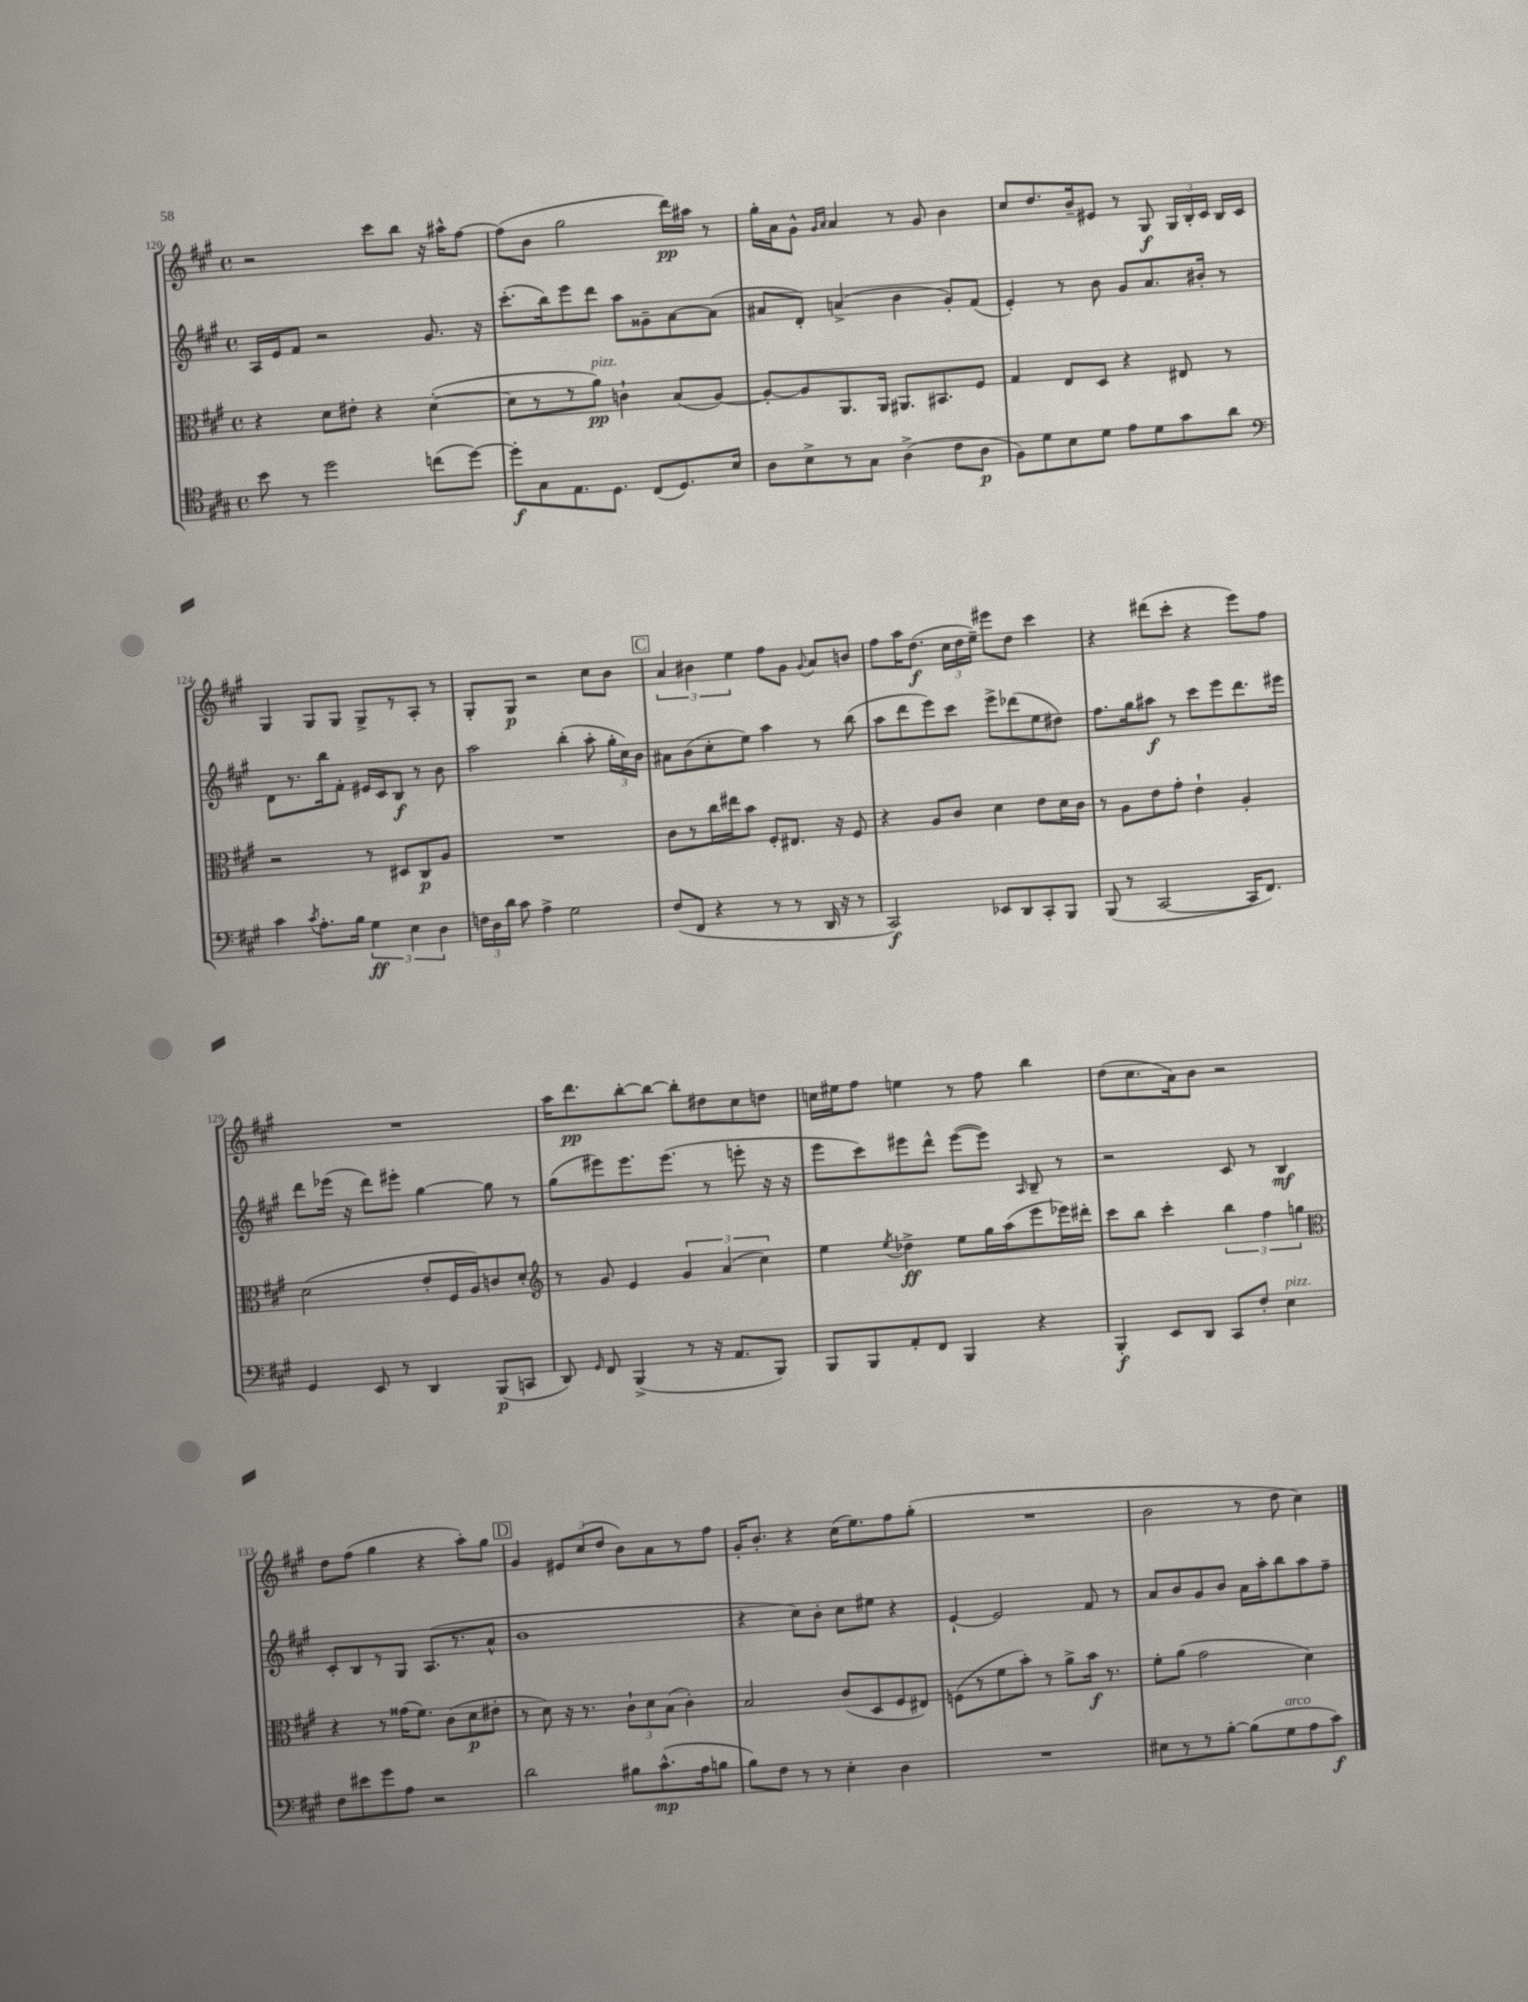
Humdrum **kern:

**kern	**dynam	**kern	**dynam	**kern	**dynam	**kern	**dynam
*part4	*part4	*part3	*part3	*part2	*part2	*part1	*part1
*staff4	*staff4	*staff3	*staff3	*staff2	*staff2	*staff1	*staff1
*clefC4	*	*clefC3	*	*clefG2	*	*clefG2	*
*k[f#c#g#]	*	*k[f#c#g#]	*	*k[f#c#g#]	*	*k[f#c#g#]	*
*M4/4	*	*M4/4	*	*M4/4	*	*M4/4	*
*met(c)	*	*met(c)	*	*met(c)	*	*met(c)	*
=120	=120	=120	=120	=120	=120	=120	=120
8b\	.	4r	.	16A/LL	.	2r	.
.	.	.	.	16e/J	.	.	.
8r	.	.	.	8f#/J	.	.	.
2dd\	.	8d\L	.	2r	.	.	.
.	.	8e#X'\J	.	.	.	.	.
.	.	4r	.	.	.	8ccc#\L	.
.	.	.	.	.	.	8bb\J	.
(8ccn\L	.	([4d'\	.	8.g#/	.	16r	.
.	.	.	.	.	.	16aa#X^^\KL	.
[8dd\J)	.	.	.	.	.	[8ff#\J	.
.	.	.	.	16r	.	.	.
=121	=121	=121	=121	=121	=121	=121	=121
8dd'\L]	f	8d\L]	.	(8.ccc#'\L	.	(8ff#\L]	.
8G#\	.	8r	.	.	.	8b\J	.
.	.	.	.	16bb\k)	.	.	.
8.E\	.	8r	.	8eee\	.	2gg#\	.
!	!	!LO:TX:a:i:t=pizz.	!	!	!	!	!
.	.	8a\J)	pp	8ddd\J	.	.	.
8.D\J	.	.	.	.	.	.	.
.	.	4cn`\	.	8aa\L	.	.	.
(8C#/L	.	.	.	8g##X~\	.	.	.
8.D/)	.	(8B/L	.	[8a\	.	16ddd\LL)	pp
.	.	.	.	.	.	16aa#X\JJ	.
.	.	[8A/J)	.	(8a\J]	.	8r	.
16B/Jk	.	.	.	.	.	.	.
=122	=122	=122	=122	=122	=122	=122	=122
8A\L	.	8A'/L_	.	8a#X/L	.	16gg#'\LL	.
.	.	.	.	.	.	16a\J	.
8B^\	.	8A/]	.	8d'/J)	.	8g#^^\J	.
.	.	.	.	.	.	16qqg#/LL	.
.	.	.	.	.	.	16qqa/JJ	.
8r	.	8.AA/	.	(4an^/	.	4a/	.
8G#\J	.	.	.	.	.	.	.
.	.	16AA/Jk	.	.	.	.	.
(4A^\	.	8.AA#X/L	.	4b\	.	8r	.
.	.	.	.	.	.	8g#/	.
.	.	8.BB#X/	.	.	.	.	.
8c#\L	.	.	.	8g#'/L)	.	4b\	.
8A\J	p	8F#/J	.	(8f#/J	.	.	.
=123	=123	=123	=123	=123	=123	=123	=123
8F#\L)	.	4G#/	.	4e'/)	.	8cc#/L	.
8d\	.	.	.	.	.	8.dd/	.
8B\	.	8E/L	.	8r	.	.	.
.	.	.	.	.	.	16b~/k	.
8d\J	.	8D/J	.	8b\	.	8e#X/J	.
8e\L	.	4r	.	8g#/L	.	8r	.
8d\	.	.	.	8.a/	.	8G#/	f
8g#\	.	8E#X/	.	.	.	24G#/LL	.
.	.	.	.	.	.	24B'/	.
.	.	.	.	16b#X'/Jk	.	.	.
.	.	.	.	.	.	24c#/JJ	.
8a\J	.	8r	.	8r	.	16B/LL	.
.	.	.	.	.	.	16c#/JJ	.
!!LO:LB:g=z
=124	=124	=124	=124	=124	=124	=124	=124
*clefF4	*	*	*	*	*	*	*
4c#\	.	2r	.	8d\L	.	4G#/	.
.	.	.	.	8.r	.	.	.
8qc#/	.	.	.	.	.	.	.
8.A'\L	.	.	.	.	.	8G#/L	.
.	.	.	.	16bb\k	.	.	.
.	.	.	.	8f#'\J	.	8G#/J	.
16B\Jk	.	.	.	.	.	.	.
6G#\	ff	8r	.	16e#X/LL	.	8G#^/L	.
.	.	.	.	16c#/J	.	.	.
.	.	8D#X/L	.	8B/J	f	8r	.
6E\	.	.	.	.	.	.	.
.	.	8C#/	p	8r	.	8A'/J	.
6D\	.	.	.	.	.	.	.
.	.	8A/J	.	8b\	.	8r	.
=125	=125	=125	=125	=125	=125	=125	=125
24Fn\LL	.	1r	.	2aa\	.	8G#'/L	.
24D\	.	.	.	.	.	.	.
24d\JJ	.	.	.	.	.	.	.
8c#\	.	.	.	.	.	8G#/J	p
4A^\	.	.	.	.	.	2r	.
2G#\	.	.	.	(4bb'\	.	.	.
.	.	.	.	8aa'\	.	8cc#\L	.
.	.	.	.	24gg#'\LL	.	8b\J	.
.	.	.	.	24cc#\)	.	.	.
.	.	.	.	24b\JJ	.	.	.
!!LO:REH:place=s1:t=C
=126	=126	=126	=126	=126	=126	=126	=126
(8F#/L	.	8c#\L	.	8a#X\L	.	6a/	.
8FF#/J	.	8r	.	(8b\	.	.	.
.	.	.	.	.	.	6b#X\	.
4r	.	16cc#\L	.	8cc#'\	.	.	.
.	.	16ee#X\J	.	.	.	.	.
.	.	.	.	.	.	6ee\	.
.	.	8b\J	.	8ee\J)	.	.	.
8r	.	8F#'/L	.	4aa\	.	8ff#\L	.
8r	.	8.E#X/J	.	.	.	8g#\J	.
.	.	.	.	.	.	8qqg#/	.
16DD/	.	.	.	8r	.	8a/L	.
16r	.	16r	.	.	.	.	.
8r	.	8F#/	.	(8bb\	.	8bn/J	.
=127	=127	=127	=127	=127	=127	=127	=127
2CC#/)	f	4r	.	8aa\L	.	8ff#\L	.
.	.	.	.	8ddd\	.	16aa\K	.
.	.	.	.	.	.	(8.dd\J	f
.	.	8A/L	.	8eee\)	.	.	.
.	.	8c#/J	.	8ccc#\J	.	24cc#\LL	.
.	.	.	.	.	.	24dd\	.
.	.	.	.	.	.	24ee~\JJ)	.
8EE-X/L	.	4d\	.	8eee^\L	.	8eee#X\L	.
8DD/	.	.	.	(8ddd-X\	.	8dd\J	.
8CC#'/	.	8e\L	.	8ee\	.	4ccc#\	.
8BBB/J	.	16d\L	.	8dd#X\J)	.	.	.
.	.	16c#\JJ	.	.	.	.	.
=128	=128	=128	=128	=128	=128	=128	=128
(8BBB/	.	8r	.	8.ff#\L	.	4r	.
8r	.	8A\L	.	.	.	.	.
.	.	.	.	16gg#\k	.	.	.
[2CC#/	.	8e\	.	8aa#X\J	f	(8ddd#X\L	.
.	.	8g#'\J	.	8r	.	8ccc#'\J	.
.	.	4e`\	.	8ccc#\L	.	4r	.
.	.	.	.	8eee\	.	.	.
16CC#/KL]	.	4A'/	.	8.ddd\	.	8eee\L)	.
8.FF#/J)	.	.	.	.	.	.	.
.	.	.	.	.	.	8ff#\J	.
.	.	.	.	16eee#X\Jk	.	.	.
!!LO:LB:g=z
=129	=129	=129	=129	=129	=129	=129	=129
4GG#/	.	(2d\	.	8ddd\L	.	1r	.
.	.	.	.	(16eee-X\Jk	.	.	.
.	.	.	.	16r	.	.	.
8EE/	.	.	.	8ddd\L)	.	.	.
8r	.	.	.	8eee#X'\J	.	.	.
4DD/	.	8e'/L	.	[4gg#\	.	.	.
.	.	16F#/L	.	.	.	.	.
.	.	16A/J)	.	.	.	.	.
(8BBB/L	p	8cn/	.	8gg#\]	.	.	.
8CCn/J	.	8d'/J	.	8r	.	.	.
=130	=130	=130	=130	=130	=130	=130	=130
*	*	*clefG2	*	*	*	*	*
8DD/)	.	8r	.	(8gg#\L	.	16aa\KL	.
.	.	.	.	.	.	8.ddd\	pp
16qqGG#/	.	.	.	.	.	.	.
8FF#/	.	8g#/	.	8eee#X\)	.	.	.
(4BBB^/	.	4e/	.	8.eee#\	.	[8bb'\	.
.	.	.	.	.	.	8bb\J_	.
.	.	.	.	(8.eee#\J	.	.	.
8r	.	6g#/	.	.	.	8bb'\L]	.
16r	.	.	.	8r	.	8dd#X\	.
.	.	(6a/	.	.	.	.	.
8.AA/L	.	.	.	.	.	.	.
.	.	.	.	8eeen'\	.	8cc#\	.
.	.	6cc#\)	.	.	.	.	.
8BBB/J)	.	.	.	16r	.	8ddn\J	.
.	.	.	.	16r	.	.	.
=131	=131	=131	=131	=131	=131	=131	=131
8BBB/L	.	4ee\	.	8eee\L	.	16ccn\LL	.
.	.	.	.	.	.	16ee#X\J	.
8BBB/	.	.	.	8ccc#\)	.	8ff#\J	.
.	.	8qee/	.	.	.	.	.
8AA'/	.	4dd-X^\	ff	8eee#X\	.	4een\	.
8FF#/J	.	.	.	8ddd^^\J	.	.	.
4BBB/	.	8ee\L	.	([8eee#\L	.	8r	.
.	.	16gg#\L	.	8eee#\J])	.	8ff#\	.
.	.	(16aa\J	.	.	.	.	.
.	.	.	.	16qqA/	.	.	.
4r	.	8eee\	.	8B~/	.	4bb\	.
.	.	16eee-X\L)	.	8r	.	.	.
.	.	16ddd#X'\JJ	.	.	.	.	.
=132	=132	=132	=132	=132	=132	=132	=132
4BBB'/	f	8ccc#\L	.	2r	.	(8dd\L	.
.	.	8bb\J	.	.	.	8.cc#\	.
8EE/L	.	4ccc#'\	.	.	.	.	.
.	.	.	.	.	.	16a\k)	.
8DD/J	.	.	.	.	.	8b\J	.
8CC#/L	.	6bb\	.	8c#/	.	2r	.
8F#'/J	.	.	.	8r	.	.	.
.	.	6ff#\	.	.	.	.	.
!LO:TX:a:i:t=pizz.	!	!	!	!	!	!	!
4E\	.	.	.	4B/	mf	.	.
.	.	6ggn\	.	.	.	.	.
!!LO:LB:g=z
=133	=133	=133	=133	=133	=133	=133	=133
*	*	*clefC3	*	*	*	*	*
8F#\L	.	4r	.	8c#'/L	.	8dd\L	.
8e#X\	.	.	.	8B/	.	(8ff#\J	.
8g#\	.	8r	.	8r	.	4gg#\	.
8A\J	.	(16g##X\KL	.	8G#/J	.	.	.
.	.	8.f#\J)	.	.	.	.	.
2r	.	.	.	(8.A/L	.	4r	.
.	.	(8c#\L	.	.	.	.	.
.	.	.	.	8.r	.	.	.
.	.	8d\	p	.	.	8aa'\L)	.
.	.	8e#X'\J	.	8a^^/J	.	8gg#\J	.
!!LO:REH:place=s1:t=D
=134	=134	=134	=134	=134	=134	=134	=134
2d\	.	8r	.	1b	.	4g#/	.
.	.	8d\)	.	.	.	.	.
.	.	16r	.	.	.	12e#X/L	.
.	.	8.r	.	.	.	.	.
.	.	.	.	.	.	(12cc#/	.
.	.	.	.	.	.	12dd/J	.
8B#X\L	.	12c#`\L	.	.	.	8b\L)	.
.	.	12d\	.	.	.	.	.
(8.c#^^\	mp	.	.	.	.	8a\	.
.	.	(12B\J	.	.	.	.	.
.	.	4c#'\)	.	.	.	8r	.
16A\k	.	.	.	.	.	.	.
8Bn\J	.	.	.	.	.	8ff#\J	.
=135	=135	=135	=135	=135	=135	=135	=135
8B\L)	.	2B/	.	4r	.	16g#'/KL	.
.	.	.	.	.	.	8.b'/J	.
8F#\J	.	.	.	.	.	.	.
8r	.	.	.	8cc#\L)	.	4r	.
8r	.	.	.	8b'\J	.	.	.
4E'\	.	(8c#/L	.	8cc#\L	.	(16cc#\KL	.
.	.	.	.	.	.	8.ee\)	.
.	.	8D/	.	8ee#X\J	.	.	.
4D\	.	8F#/	.	4r	.	8ff#\	.
.	.	8E#X/J)	.	.	.	(8gg#'\J	.
=136	=136	=136	=136	=136	=136	=136	=136
1r	.	(8Fn\L	.	[4e`/	.	1r	.
.	.	8r	.	.	.	.	.
.	.	8f#\	.	2e/]	.	.	.
.	.	8b'\J)	.	.	.	.	.
.	.	8r	.	.	.	.	.
.	.	8a^\L	.	.	.	.	.
.	.	16b\Jk	f	8f#/	.	.	.
.	.	8.r	.	.	.	.	.
.	.	.	.	8r	.	.	.
=137	=137	=137	=137	=137	=137	=137	=137
8E#X\L	.	8f#'\L	.	8a/L	.	2b\	.
8r	.	(8a\J	.	8b/	.	.	.
8r	.	2g#\	.	8g#/	.	.	.
[8B'\J	.	.	.	8b/J	.	.	.
(8B\L]	.	.	.	16a\LL	.	8r	.
.	.	.	.	16aa'\J	.	.	.
!LO:TX:a:i:t=arco	!	!	!	!	!	!	!
8G#\	.	.	.	8bb\	.	8dd\	.
8A\	.	4d\)	.	8aa\	.	4cc#\)	.
8c#\J)	f	.	.	8ff#~\J	.	.	.
==	==	==	==	==	==	==	==
*-	*-	*-	*-	*-	*-	*-	*-
